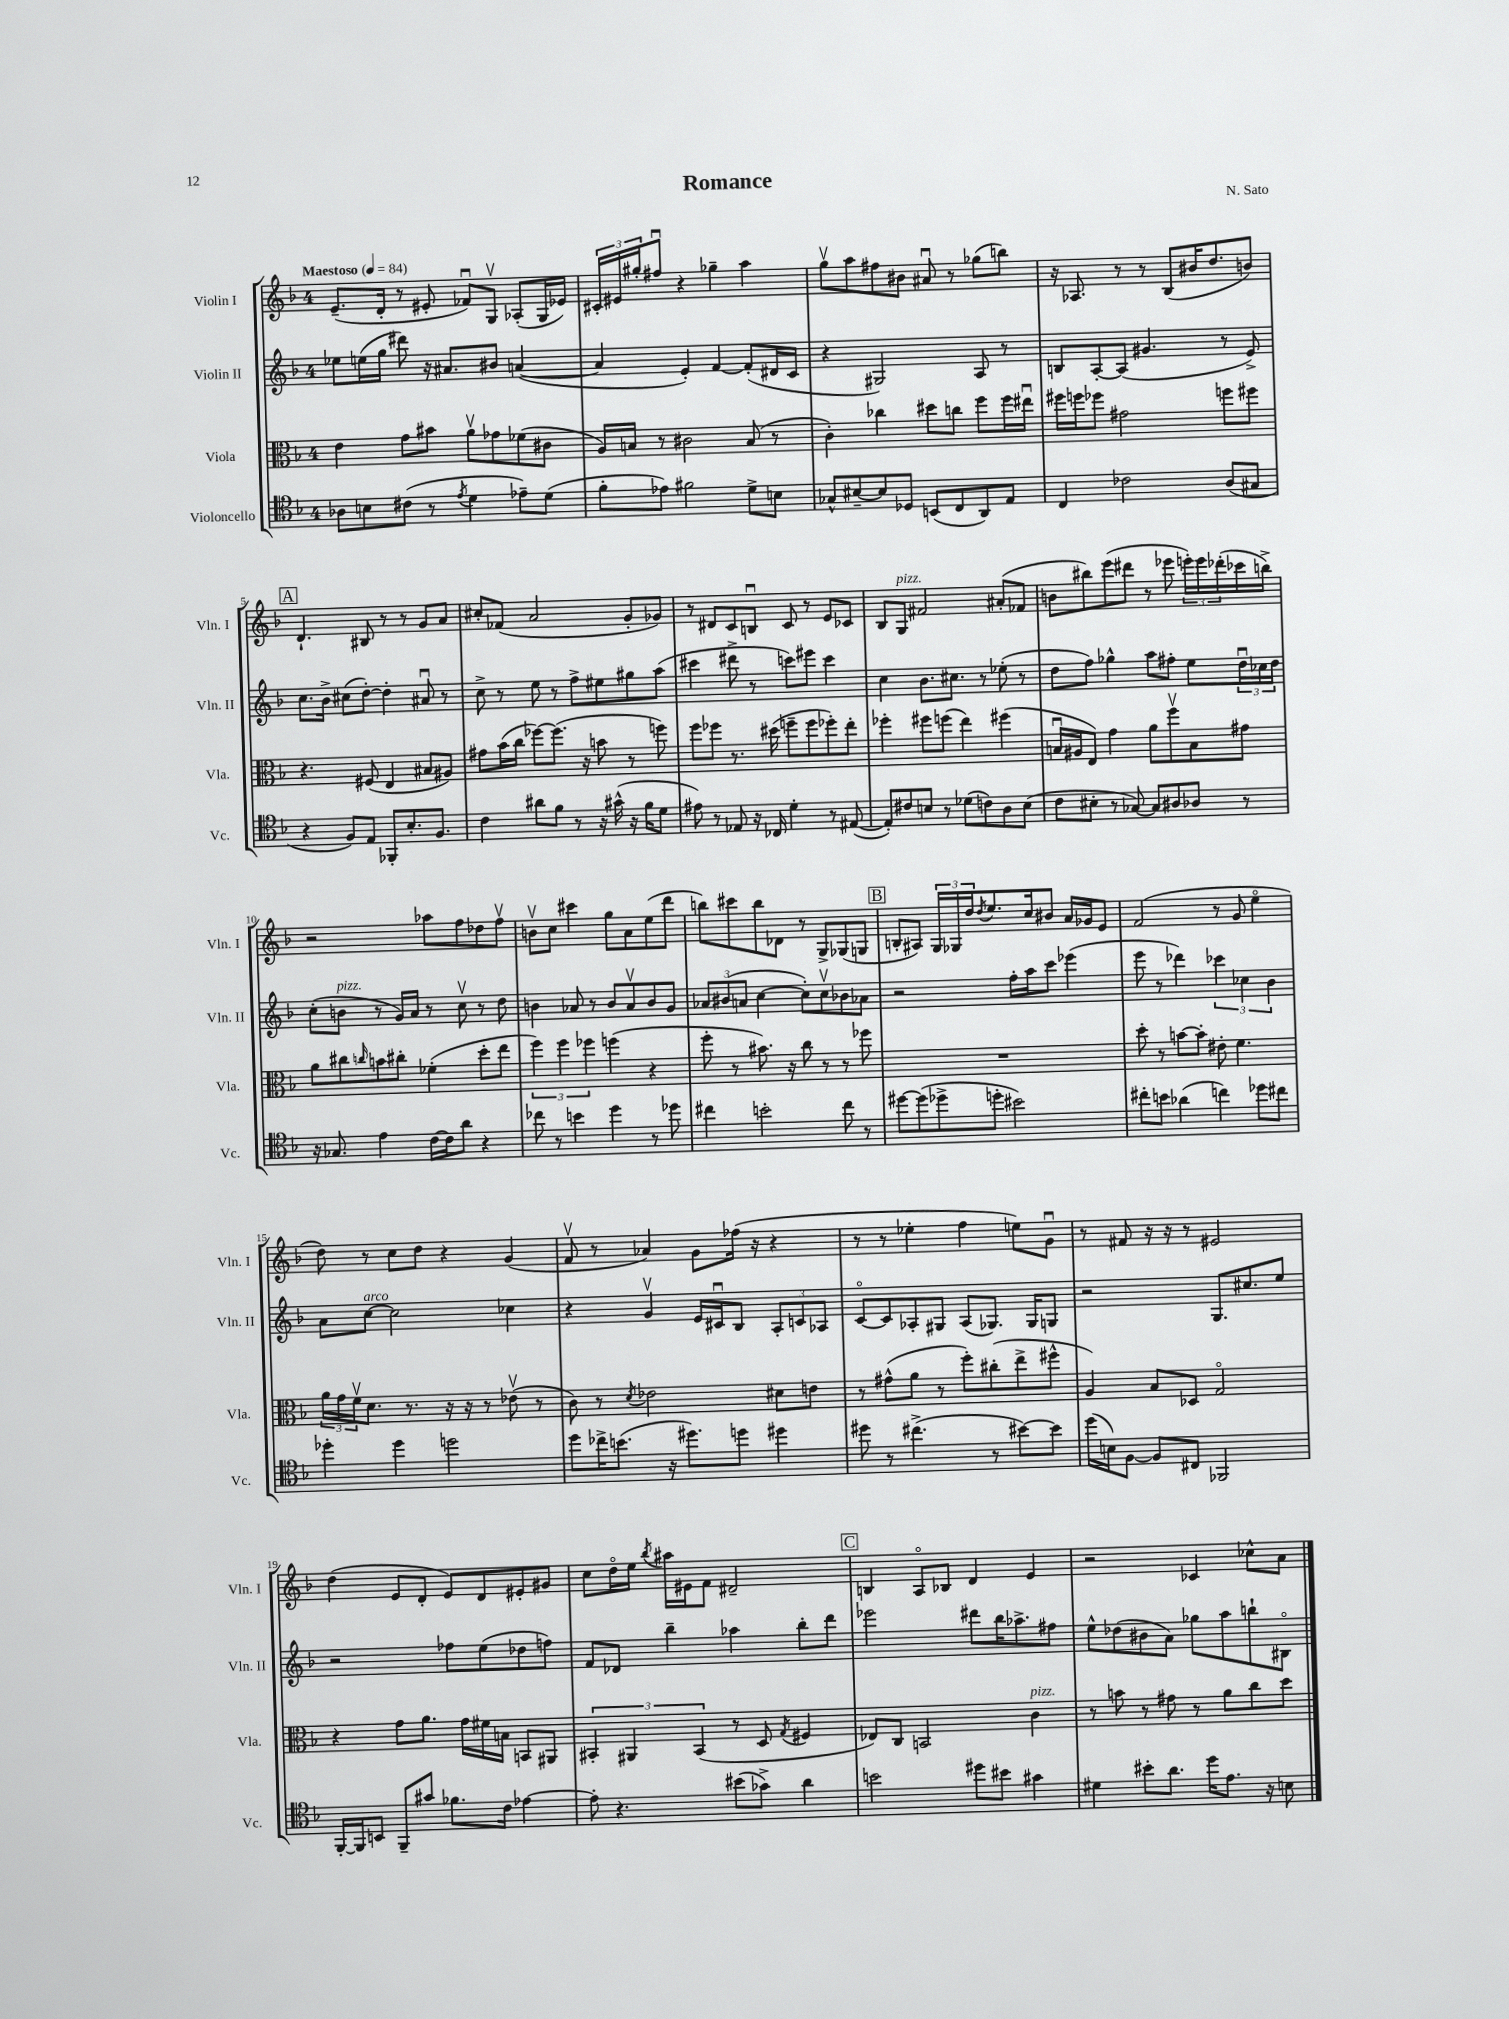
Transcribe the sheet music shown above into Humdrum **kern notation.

**kern	**kern	**kern	**kern
*staff4	*staff3	*staff2	*staff1
*clefC4	*clefC3	*clefG2	*clefG2
*k[b-]	*k[b-]	*k[b-]	*k[b-]
*M4/4	*M4/4	*M4/4	*M4/4
*MM84	*MM84	*MM84	*MM84
8A-	4e	8ee-	(8.e~
8B	.	(16ee	.
.	.	16gg	16d'
(8c#	8g	8ddd#)	8r
8r	8b#	16r	8e#'
.	.	8.a#	.
8qe	.	.	.
4d	8av	.	8f-u)
.	8g-	8b#	8Gv
8e-~)	(8f-	([4a	(8A-'
(8d	8c#	.	16G
.	.	.	16e-)
=	=	=	=
8f'	16A)	4a]	24c#'
.	.	.	24e#
.	16B	.	.
.	.	.	24gg#'
8e-)	8r	.	8ff#u
2f#	2c#	4e')	4r
.	.	[4f	4gg-~
8d^	(8B	(8f']	4aa
8B	8r	16d#	.
.	.	16c	.
=	=	=	=
8G-^^	4c')	4r	8ggv
[8B#~	.	.	8aa
8B#]	4cc-	2G#)	8ff#
8D-	.	.	8b#
(8BB	8dd#	.	8a#u
8C	8cc	.	8r
8AA)	8ff	8A	(8gg-
8E	16ff	8r	8bb)
.	16ee#u	.	.
=	=	=	=
4C	16ff#	8B	16r
.	16ff	.	8.A-
.	8ff-	[8A'	.
2c-	2g#	(8A]	8r
.	.	4.g#	8r
.	.	.	(8B-
.	.	.	16b#
.	.	.	8.dd
(8A	8ff	8r	.
8G#	8ff#	8e^)	8b)
=	=	=	=
4r	4.r	8.cc	4.d`
.	.	16b-^	.
8F)	.	(8cc#	.
8E	(8F#	[8dd')	8B#
8FF-'	4E	4dd']	8r
8.B-'	.	.	8r
.	8B#	8a#u	8g
8.F	.	.	.
.	8A#)	8r	8a
=	=	=	=
4c	8g#	8cc^	8cc#'
.	(16b-	8r	(8f-
.	16cc	.	.
8a#	[8ff-)	8ee	2a
8f	(8.ff-]	8r	.
8r	.	8ff^	.
.	16r	.	.
16r	8b	8ee#	.
(16g#^^	.	.	.
16r	8r	8gg#	8g'
16f	.	.	.
8d	8ff)	(8aa	8g-)
=	=	=	=
8e#)	8ff	4ccc#	8r
8r	8ff-	.	8d#
8E-	8.r	8ddd#^	8c
16r	.	8r	8Bu
16C-	(16dd#	.	.
4d'	8ff~	8ccc)	8c
.	8ff	8eee#	8r
8r	8ff-')	4ccc	8e
([8E#	8ee'	.	8c-
=	=	=	=
8E#'])	4ff-'	4cc	8B-
8c#	.	.	8G
8B	8ff#	8.b-	2f#
8r	(8ff	.	.
.	.	8.cc#	.
(8d-	4ee)	.	.
8c)	.	8r	.
8A	(4ff#	(8ee-'	(8a#'
(8B	.	8r	8f-
=	=	=	=
8c	16Bu	8dd	8b
.	16A#	.	.
8B#'	8E)	8ff)	8bb#)
8r	4g	4gg-^^	(8eee
[8G-)	.	.	8ddd#
8G-]	8a	8aa	8r
8A#	8ffv	8ff#'	8eee-
8A-	8B	8ee	24eee')
.	.	.	24eee
.	.	.	(24ddd-'
8r	8g#	24ddu	16ccc-
.	.	24cc-	.
.	.	.	16bb^)
.	.	24dd	.
=	=	=	=
16r	8a	(8cc'	2r
8.G-	.	.	.
.	8cc#	8b	.
.	16qqcc	.	.
4e	8b	8r	.
.	8cc#'	16g)	.
.	.	16a	.
[16c	(4f-'	8r	8aa-
16c]	.	.	.
8a	.	8ccv	8ff
4r	8dd'	8r	8dd-
.	8ee	8dd	8ffv
=	=	=	=
8cc-	6ff)	4b	8bv
8r	.	.	8cc
.	6ff	.	.
4b	.	8a-	4ccc#
.	6ff-	.	.
.	.	8r	.
4dd	(4ff	8b	8gg
.	.	8a-v	8a
8r	4r	8b	(8ee
8dd-	.	8g	8ddd
=	=	=	=
4cc#	8ff'	12a-	8bb)
.	.	(12b#	.
.	8r	.	8ccc#
.	.	12a	.
2b'	8.b#)	[4cc	8bb
.	.	.	8d-
.	16r	.	.
.	8cc	8cc'])	8r
.	8r	8ccv	8G^
8cc#	8r	8b-	(8G-
8r	8ff-	8a-	8G
=	=	=	=
[8dd#	1r	2r	8B'
(8dd#]	.	.	8A#)
8dd-^	.	.	24G
.	.	.	24G-
.	.	.	24dd
.	.	.	8qdd
8dd'	.	.	8.ee
2b#)	.	16ff'	.
.	.	16aa	16cc
.	.	8ccc	8b#
.	.	(4eee-	16a
.	.	.	16g-
.	.	.	8e
=	=	=	=
8cc#'	8dd'	8eee	(2f
8b	8r	8r	.
(4a-	[8b	4ddd-)	.
.	8b']	.	.
4cc)	8e#'	6ccc-	8r
.	4.f	.	8g
.	.	6cc-	.
8dd-	.	.	4eeo
.	.	6b-	.
8cc#	.	.	.
=	=	=	=
4dd-'	24a	8a	8dd)
.	24g	.	.
.	24fv	.	.
.	8.d	[8cc	8r
4dd-	.	2cc]	8cc
.	8.r	.	.
.	.	.	8dd
2dd	16r	.	4r
.	16r	.	.
.	8r	.	.
.	(8e-v	4cc-	(4g
.	8r	.	.
=	=	=	=
8dd	8c)	4r	8fv
16cc-^	8r	.	8r
(8.b	.	.	.
.	8qd	.	.
.	2e-	4gv	4a-)
16r	.	.	.
8.dd#)	.	.	.
.	.	16e	8g
.	.	16c#u	.
8dd	.	8B-	(16ff-
.	.	.	16r
4dd#	8d#	12A'	4r
.	.	12c	.
.	8e	.	.
.	.	12A-	.
=	=	=	=
8dd#	8r	[8co	8r
8r	(8g#^^	8c]	8r
(4.cc#^	8a	8A-'	4ee-'
.	8r	8G#	.
.	8ff')	(8A-	4ff
8r	(8cc#'	8.G-)	.
[8b#)	8ee^	.	8ee)
.	.	16G-	.
8b#]	8ff#^^	8G	8gu
=	=	=	=
(16dd	4A)	2r	8r
16B)	.	.	.
[8F	.	.	8f#
8F]	8B-	.	16r
.	.	.	16r
8C#	8D-	.	8r
2FF-	2Go	8.G	2e#
.	.	8.cc#	.
.	.	8ee	.
=	=	=	=
[16FF'	4r	2r	(4dd
16FF]	.	.	.
8BB	.	.	.
8FF~	8g	.	8e
8g#	8.a	.	8d'
8.f-	.	8ff-	8e)
.	16g	.	.
.	16f#	(8ee	8d
16c	16B	.	.
[4e-	8BB	8dd-	8e#'
.	8AA#	8ff)	8g#
=	=	=	=
8e-']	6BB#'	8f	8cc
4.r	.	8d-	16ddo
.	6AA#	.	.
.	.	.	16ee
.	.	.	8qbb-
.	.	4bb-~	16aa#
.	.	.	16e#
.	(6BB#	.	.
.	.	.	8f
(8b#	8r	4aa-	2d#~
8g-^)	8D	.	.
.	8qG	.	.
4a	4F#	8bb-'	.
.	.	8ddd	.
=	=	=	=
2b	8E-)	2eee-	4B
.	8C	.	.
.	2BB	.	8Ao
.	.	.	8B-
8dd#	.	8ddd#	4d
8b#	.	16bb-	.
.	.	8.aa-^	.
4g#	4c	.	4e
.	.	8ff#	.
=	=	=	=
4d#	8r	8ee^^	2r
.	8b	(8dd-	.
8b#'	8r	8b#	.
8.a	8g#	8a)	.
.	8r	8gg-	4c-
16dd	.	.	.
8.e	8a	8aa	.
.	8cc	8bb`	8cc-^^
16r	.	.	.
8B	8dd	8B#o	8a
==	==	==	==
*-	*-	*-	*-
